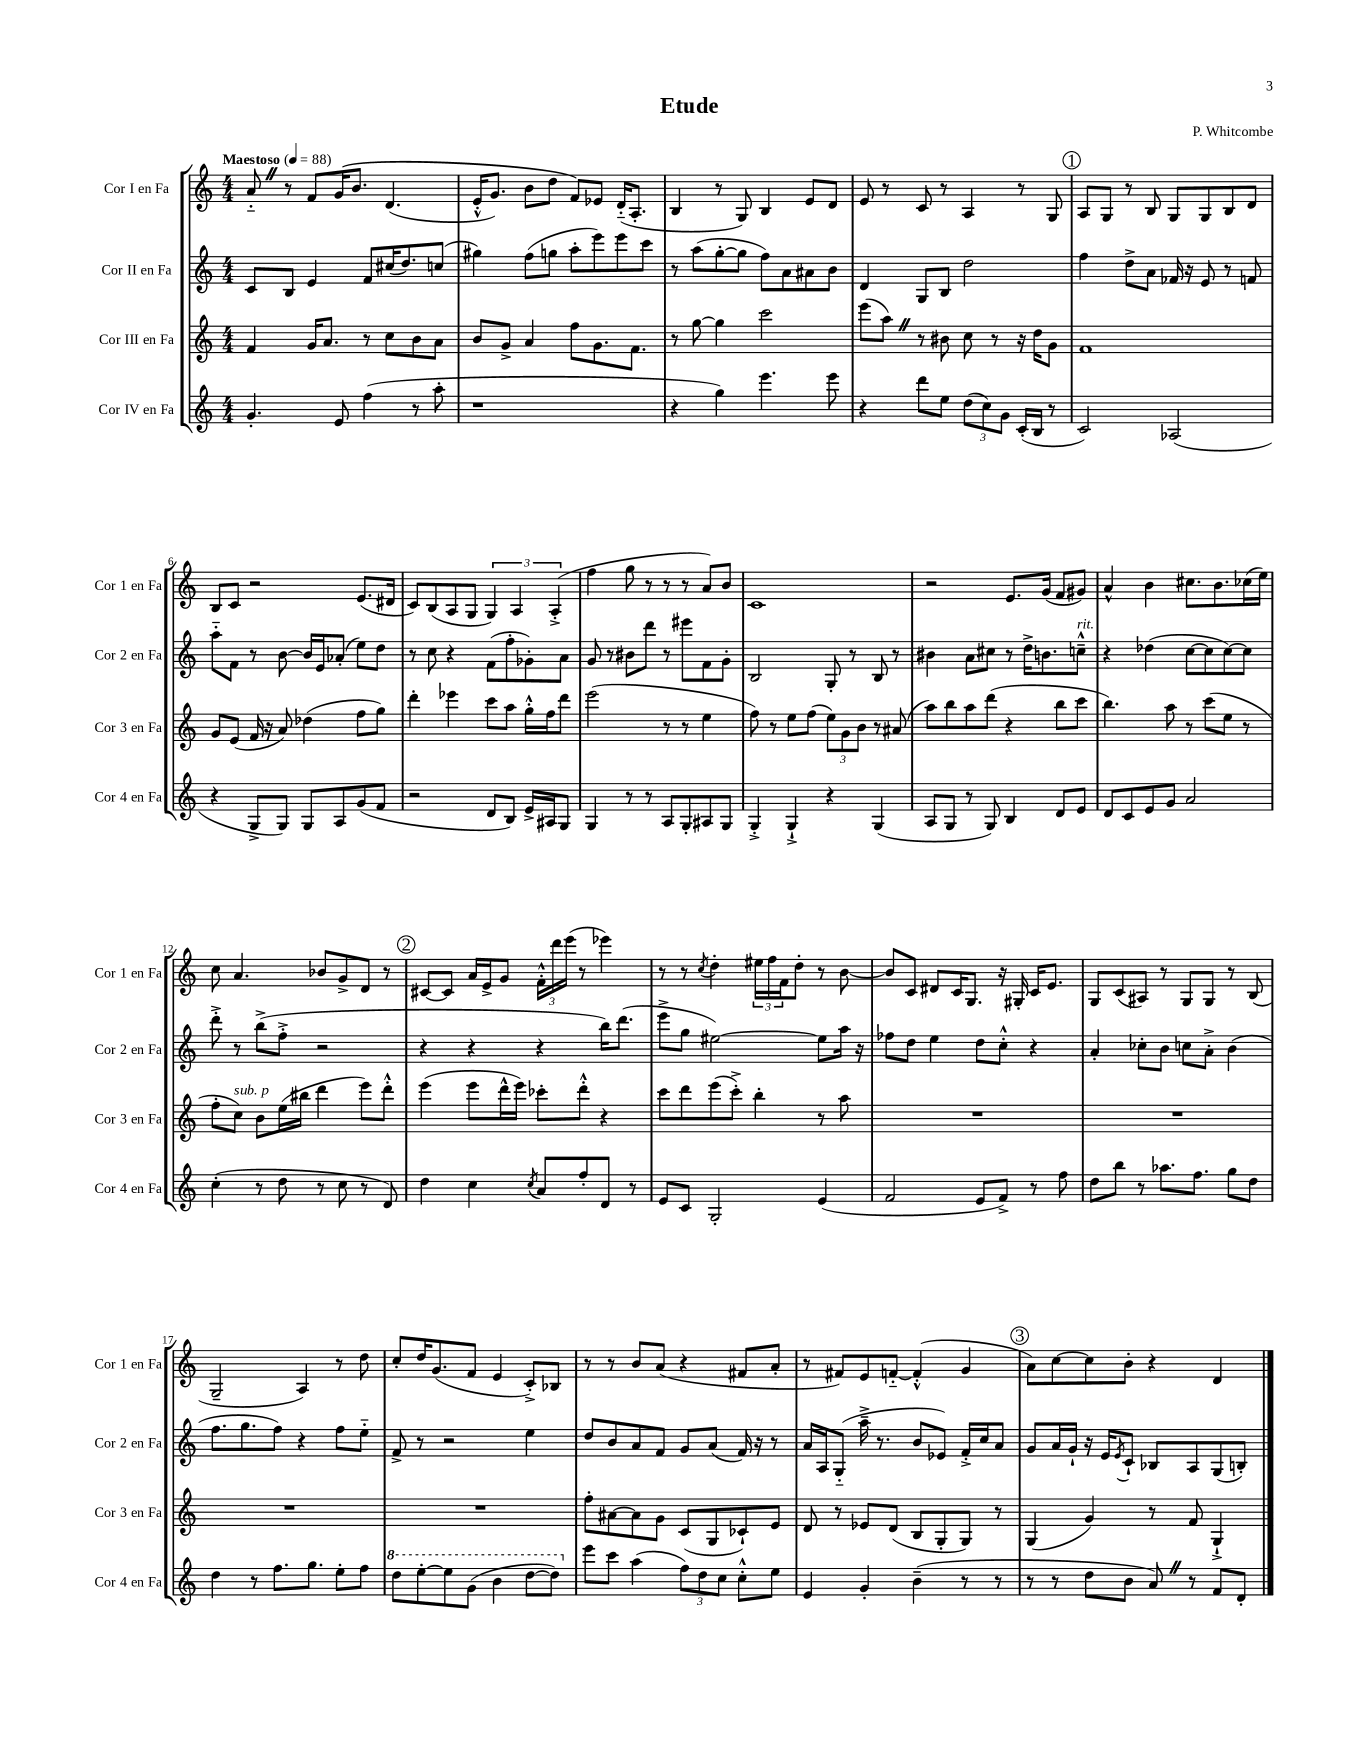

**kern	**kern	**kern	**kern
*staff4	*staff3	*staff2	*staff1
*clefG2	*clefG2	*clefG2	*clefG2
*k[]	*k[]	*k[]	*k[]
*M4/4	*M4/4	*M4/4	*M4/4
*MM88	*MM88	*MM88	*MM88
4.g'	4f	8c	8a'~
.	.	8B	8r
.	16g	4e	8f
.	8.a	.	.
8e	.	.	&(16g
.	.	.	8.b
(4ff	8r	8f	.
.	8cc	(16cc#	(4.d
.	.	8.dd)	.
8r	8b	.	.
8aa'	8a	(8cc	.
=	=	=	=
1r	8b	4gg#)	16e'^^
.	.	.	8.g)
.	8g^	.	.
.	4a	(8ff	8b
.	.	8gg	8dd
.	8ff	8aa'	8f&)
.	8.g	8eee)	8e-
.	.	8eee	(16d'~
.	8.f	.	8.A'
.	.	8ccc	.
=	=	=	=
4r	8r	8r	4B
.	[8gg	(8aa	.
4gg)	4gg]	[8gg'	8r
.	.	8gg]	8G)
4.eee	2ccc	8ff)	4B
.	.	8a	.
.	.	8a#	8e
8eee	.	8b	8d
=	=	=	=
4r	(8eee	4d	8e
.	8aa)	.	8r
8ddd	8r	8G	8c
8ee	8b#	8B	8r
(12dd	8cc	2dd	4A
12cc)	.	.	.
.	8r	.	.
12g	.	.	.
(16c'	16r	.	8r
16B	16dd	.	.
8r	8g	.	8G
=	=	=	=
2c)	1f	4ff	8A
.	.	.	8G
.	.	8dd^	8r
.	.	8a	8B
(2A-	.	16f-	8G
.	.	16r	.
.	.	8e	8G
.	.	8r	8B
.	.	8f	8d
=	=	=	=
4r	8g	8aa'~	8B
.	(8e	8f	8c
8G^	16f	8r	2r
.	16r	.	.
8G)	8a)	[8b	.
8G	(4dd-	16b]	.
.	.	16e	.
8A	.	(8a-'	.
(8g	8ff	8ee)	(8.e
8f	8gg)	8dd	.
.	.	.	16d#
=	=	=	=
2r	4ddd'	8r	8c)
.	.	8cc	(8B
.	4eee-	4r	8A
.	.	.	8G
8d	8ccc	(8f	6G)
8B)	8aa	8ff'	.
.	.	.	6A
16e^	16gg'^^	8g-')	.
16A#	16ff	.	.
.	.	.	(6A'^
8G	8ddd	8a	.
=	=	=	=
4G	(2eee	8g	4ff
.	.	8r	.
8r	.	8b#	8gg
8r	.	8ddd	8r
8A	8r	8r	8r
8G'	8r	8eee#	8r
8A#	4ee	8f	8a)
8G	.	8g'	8b
=	=	=	=
4G'^	8ff)	2B	1c
.	8r	.	.
4G`^	8ee	.	.
.	(8ff	.	.
4r	12ee)	8G'	.
.	12g	.	.
.	.	8r	.
.	12b	.	.
(4G	8r	8B	.
.	(8a#	8r	.
=	=	=	=
8A	8aa)	4b#	2r
8G	8bb	.	.
8r	8aa	8a	.
8G)	(8ddd	8cc#	.
4B	4r	8r	8.e
.	.	16dd^	.
.	.	8.b	(16g
8d	8bb	.	8f
8e	8ccc	8cc~^^	8g#)
=	=	=	=
8d	4.bb)	4r	4a^^
8c	.	.	.
8e	.	(4dd-	4b
8g	8aa	.	.
2a	8r	[8cc	8.cc#
.	(8ccc	8cc]	.
.	.	.	8.b
.	8ee	[8cc)	.
.	8r	8cc]	(16cc-
.	.	.	16ee)
=	=	=	=
(4cc'	8ff'	8ddd'^	8cc
.	8cc)	8r	4.a
8r	8b	(8bb^	.
8dd	(16ee	8ff'^	.
.	16bb#	.	.
8r	4ddd	2r	8b-
8cc	.	.	8g^
8r	8eee)	.	8d
8d)	8ddd'^^	.	8r
=	=	=	=
4dd	(4eee	4r	[8c#
.	.	.	8c#]
4cc	8eee	4r	16a
.	.	.	16e^
.	16ddd^^	.	8g
.	16eee)	.	.
8qcc	.	.	.
8a	8ccc-'	4r	24f'^^
.	.	.	24ddd
.	.	.	(24eee
8ff'	8ddd'^^	.	8r
8d	4r	16bb)	4eee-)
.	.	(8.ddd	.
8r	.	.	.
=	=	=	=
8e	8ccc	8eee^	8r
8c	8ddd	8gg	8r
.	.	.	8qcc
2G'	(8eee	[2ee#)	4dd'
.	8ccc'^)	.	.
.	4bb'	.	24ee#
.	.	.	24ff
.	.	.	24f
.	.	.	8dd'
(4e	8r	8ee#]	8r
.	8aa	16aa	[8b
.	.	16r	.
=	=	=	=
2f	1r	8ff-	8b]
.	.	8dd	8c
.	.	4ee	8d#
.	.	.	16c
.	.	.	8.G
8e	.	8dd	.
8f^)	.	8cc'^^	16r
.	.	.	16G#'
8r	.	4r	16c
.	.	.	8.e
8ff	.	.	.
=	=	=	=
8dd	1r	4a'	8G
8bb	.	.	(8c
8r	.	8cc-'	8A#)
8.aa-	.	8b	8r
.	.	8cc	8G
8.ff	.	.	.
.	.	8a'^	8G
8gg	.	(4b	8r
8dd	.	.	(8B
=	=	=	=
4dd	1r	8.ff	2G~
.	.	8.gg	.
8r	.	.	.
8.ff	.	8ff)	.
.	.	4r	4A)
8.gg	.	.	.
8ee'	.	8ff	8r
8ff	.	8ee'~	8dd
=	=	=	=
8ddd	1r	8f^	8cc'
[8eee'	.	8r	16dd
.	.	.	(8.g
8eee]	.	2r	.
(8gg	.	.	8f
4bb	.	.	4e
[8ddd	.	4ee	8c'^)
8ddd])	.	.	8B-
=	=	=	=
8eee	8ff'	8dd	8r
8ccc	[8a#	8b	8r
(4aa	8a#]	8a	8b
.	8g	8f	(8a
12ff)	(8c	8g	4r
12dd	.	.	.
.	8G	(8a	.
12cc	.	.	.
8cc'^^	8c-`)	16f)	8f#
.	.	16r	.
8ee	8e	8r	8a'
=	=	=	=
4e	8d	16a	8r
.	.	16A	.
.	8r	(8G'~	8f#)
4g'	8e-	16aa~^	8e
.	.	8.r	.
.	(8d	.	[8f'~
(4b~	8B	8b	(4f'^^]
.	8G'	8e-)	.
8r	8G)	16f'^	4g
.	.	16cc	.
8r	8r	8a	.
=	=	=	=
8r	(4G	8g	8a)
8r	.	16a	[8cc
.	.	16g`	.
8dd	4g)	16r	8cc]
.	.	16e	.
.	.	8qe	.
8b	.	8c`	8b'
8a)	8r	8B-	4r
8r	8f	8A	.
8f	4G`^	(8G	4d
8d'	.	8B')	.
==	==	==	==
*-	*-	*-	*-
